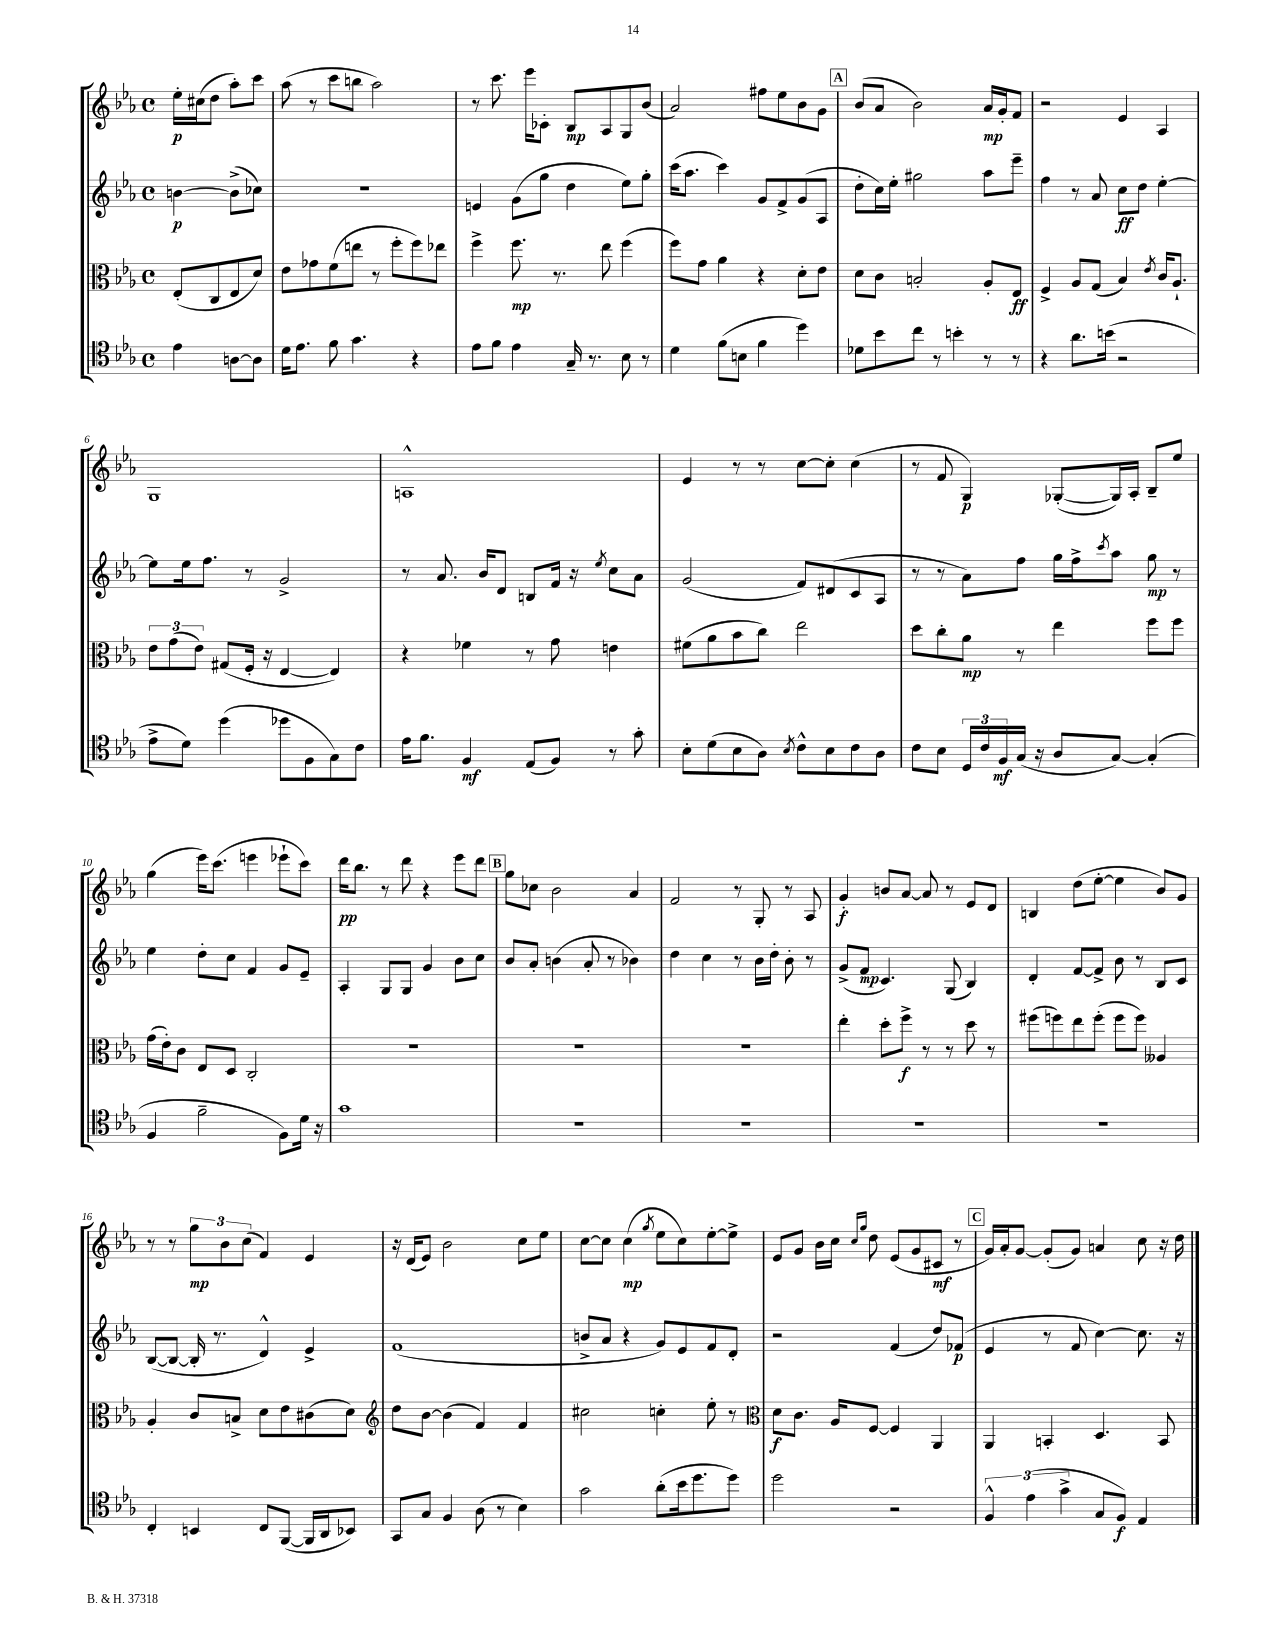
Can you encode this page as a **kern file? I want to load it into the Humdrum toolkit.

**kern	**kern	**kern	**kern
*staff4	*staff3	*staff2	*staff1
*clefC4	*clefC3	*clefG2	*clefG2
*k[b-e-a-]	*k[b-e-a-]	*k[b-e-a-]	*k[b-e-a-]
*M4/4	*M4/4	*M4/4	*M4/4
*met(c)	*met(c)	*met(c)	*met(c)
4e-\	(8E-'/L	[4b\	16ee-'\LL
.	.	.	(16cc#\J
.	8C/	.	8dd\J
[8A\L	8E-/	(8b^\]L	8aa-'\L)
8A\]J	8d/J)	8cc-\J)	8ccc\J
=	=	=	=
16d\LK	8e-\L	1r	(8aa-\
8.e-\J	.	.	.
.	8g-\	.	8r
8f\	(8f\	.	8ccc\L
4.g\	8ee\J	.	8bb\J
.	8r	.	2aa-\)
.	8ff'\L	.	.
4r	8ff\)	.	.
.	8ee-\J	.	.
=	=	=	=
8e-\L	4ff^\	4e/	8r
8f\J	.	.	8.ccc\
4e-\	8.ff\	(8g\L	.
.	.	.	16eee-\LK
.	.	8gg\J	8c-'\J
.	8.r	.	.
16G~/	.	4dd\	8B-/L
8.r	.	.	.
.	8ee-\	.	8A-/
8B-\	(4ff\	8ee-\L)	8G/
8r	.	8gg'\J	(8b-/J
=	=	=	=
4d\	8ff\L)	(16ccc\LK	2a-/)
.	.	8.aa-\J	.
.	8g\J	.	.
(8f\L	4a-\	4ccc\)	.
8B\J	.	.	.
4f\	4r	8g/L	8ff#\L
.	.	8f^/	8ee-\
4dd\)	8d'\L	(8g/	8b-\
.	8e-\J	8A-/J	8g\J
=	=	=	=
8d-\L	8d\L	8dd'\L	(8b-/L
8b-\	8c\J	16cc\L)	8a-/J
.	.	16ee-'\JJ	.
8cc\J	2B'/	2gg#\	2b-\)
8r	.	.	.
4b'\	.	.	.
8r	8A-'/L	8aa-\L	16a-/LL
.	.	.	16g'/J
8r	8E-/J	8eee-~\J	8f/J
=	=	=	=
4r	4F^/	4ff\	2r
8.a-\L	8A-/L	8r	.
.	(8G/J	8a-/	.
(16b\Jk	.	.	.
2r	4B-/)	8cc\L	4e-/
.	.	8dd\J	.
.	8qe-/	.	.
.	16c/LK	[4ee-'\	4A-/
.	8.A-`/J	.	.
=	=	=	=
8e-^\L	12e-\L	8ee-\]L	1G
.	(12g\	.	.
8d\J)	.	16ee-\k	.
.	12e-\J)	.	.
.	.	8.ff\J	.
(4dd\	(8G#/L	.	.
.	16F'/Jk	8r	.
.	16r	.	.
8dd-\L	[4E-/	2g^/	.
8F\	.	.	.
8G\)	4E-/])	.	.
8c\J	.	.	.
=	=	=	=
16e-\LK	4r	8r	1A^^
8.f\J	.	.	.
.	.	8.a-/	.
4F/	4f-\	.	.
.	.	16b-/LK	.
.	.	8d/J	.
(8E-/L	8r	8B/L	.
8F/J)	8g\	16f/Jk	.
.	.	16r	.
.	.	8qee-/	.
8r	4e\	8cc\L	.
8g'\	.	8a-\J	.
=	=	=	=
8B-'\L	(8f#\L	(2g/	4e-/
(8d\	8a-\	.	.
8B-\	8b-\	.	8r
8A-\J)	8cc\J)	.	8r
8qB-/	.	.	.
8c^^\L	2ee-\	8f/L)	[8cc\L
8B-\	.	(8d#/	8cc'\]J
8c\	.	8c/	(4cc\
8A-\J	.	8A-/J	.
=	=	=	=
8c\L	8dd\L	8r	8r
8B-\J	8cc'\	8r	8f/
24D/LL	8a-\J	8a-\L)	4G/)
24c/	.	.	.
24F/	.	.	.
(16G/JJ	8r	8ff\J	.
16r	.	.	.
8A-/L	4ee-\	16gg\LL	([8G-'/L
.	.	16ff^\J	.
.	.	8qccc/	.
[8G/J)	.	8aa-\J	16G-/]L)
.	.	.	16A-'/JJ
(4G'/]	8ff\L	8gg\	8B-~/L
.	8ff\J	8r	8ee-/J
=	=	=	=
4F/	(16g\LL	4ee-\	(4gg\
.	16e-'\J)	.	.
.	8c\J	.	.
2f~\	8E-/L	8dd'\L	16eee-\LK)
.	.	.	(8.ccc\J
.	8D/J	8cc\J	.
.	2C'/	4f/	4eee\
8F\L)	.	8g/L	8eee-`\L
16d\Jk	.	8e-~/J	8ccc\J)
16r	.	.	.
=	=	=	=
1g	1r	4A-'/	16ddd\LK
.	.	.	8.bb-\J
.	.	8G/L	8r
.	.	8G/J	8ddd\
.	.	4g/	4r
.	.	8b-\L	8eee-\L
.	.	8cc\J	8ddd\J
=	=	=	=
1r	1r	8b-/L	8gg\L
.	.	8a-'/J	8cc-\J
.	.	(4b\	2b-\
.	.	8a-'/	.
.	.	8r	.
.	.	4b-\)	4a-/
=	=	=	=
1r	1r	4dd\	2f/
.	.	4cc\	.
.	.	8r	8r
.	.	16b-\LL	8G'/
.	.	16dd'\JJ	.
.	.	8b-'\	8r
.	.	8r	8A-/
=	=	=	=
1r	4ee-'\	(8g^/L	4g'/
.	.	8f/J	.
.	8dd'\L	4.c/)	8b/L
.	8ff^\J	.	[8a-/J
.	8r	.	8a-/]
.	8r	(8G/	8r
.	8dd\	4B-/)	8e-/L
.	8r	.	8d/J
=	=	=	=
1r	(8ff#\L	4d'/	4B/
.	8ff\)	.	.
.	8ee-\	[8f/L	(8dd\L
.	(8ff'\J	8f^/]J	[8ee-'\J
.	8ff\L	8b-\	4ee-\]
.	8ff\J)	8r	.
.	4A--/	8B-/L	8b-/L)
.	.	8c/J	8g/J
=	=	=	=
4C'/	4A-'/	([8B-/L	8r
.	.	8B-/_J	8r
4BB/	8c/L	16B-'/]	12gg\L
.	.	8.r	.
.	.	.	12b-\
.	8B^/J	.	.
.	.	.	(12cc\J
8C/L	8d\L	4d^^/)	4f/)
([8FF/J	8e-\	.	.
16FF/]LL	(8c#\	4e-^/	4e-/
16AA-/J	.	.	.
8BB-/J)	8d\J)	.	.
=	=	=	=
*	*clefG2	*	*
8GG/L	8dd\L	(1f	16r
.	.	.	(16d/LK
8G/J	[8b-\J	.	8e-/J)
4F/	(4b-\]	.	2b-\
(8A-\	4f/)	.	.
8r	.	.	.
4B-\)	4f/	.	8cc\L
.	.	.	8ee-\J
=	=	=	=
2g\	2cc#\	8b^/L	[8cc\L
.	.	8a-/J	8cc\]J
.	.	4r	(4cc\
.	.	.	8qgg/
(8a-'\L	4cc'\	8g/L)	8ee-\L
16b-\k	.	8e-/	8cc\)
8.dd\	.	.	.
.	8ee-'\	8f/	[8ee-'\
8dd\J)	8r	8d'/J	8ee-^\]J
=	=	=	=
*	*clefC3	*	*
2dd\	8d\L	2r	8e-/L
.	8.c\J	.	8g/J
.	.	.	16b-\LL
.	16A-/LK	.	16cc\JJ
.	.	.	16qqcc/LL
.	.	.	16qqgg/JJ
.	[8F/J	.	8dd\
2r	4F/]	(4f/	(8e-/L
.	.	.	8g/
.	4AA-/	8dd/L)	8c#/J
.	.	(8f-/J	8r
=	=	=	=
6F^^/	4AA-/	4e-/	16g/LL)
.	.	.	16a-'/J
.	.	.	[8g/J
(6e-\	.	.	.
.	4BB'/	8r	(8g'/]L
6g^\	.	.	.
.	.	8f/	8g/J)
8G/L	4.D/	[4cc\)	4a/
8F/J)	.	.	.
4E-/	.	8.cc\]	8cc\
.	8BB/	.	16r
.	.	16r	16dd\
==	==	==	==
*-	*-	*-	*-
